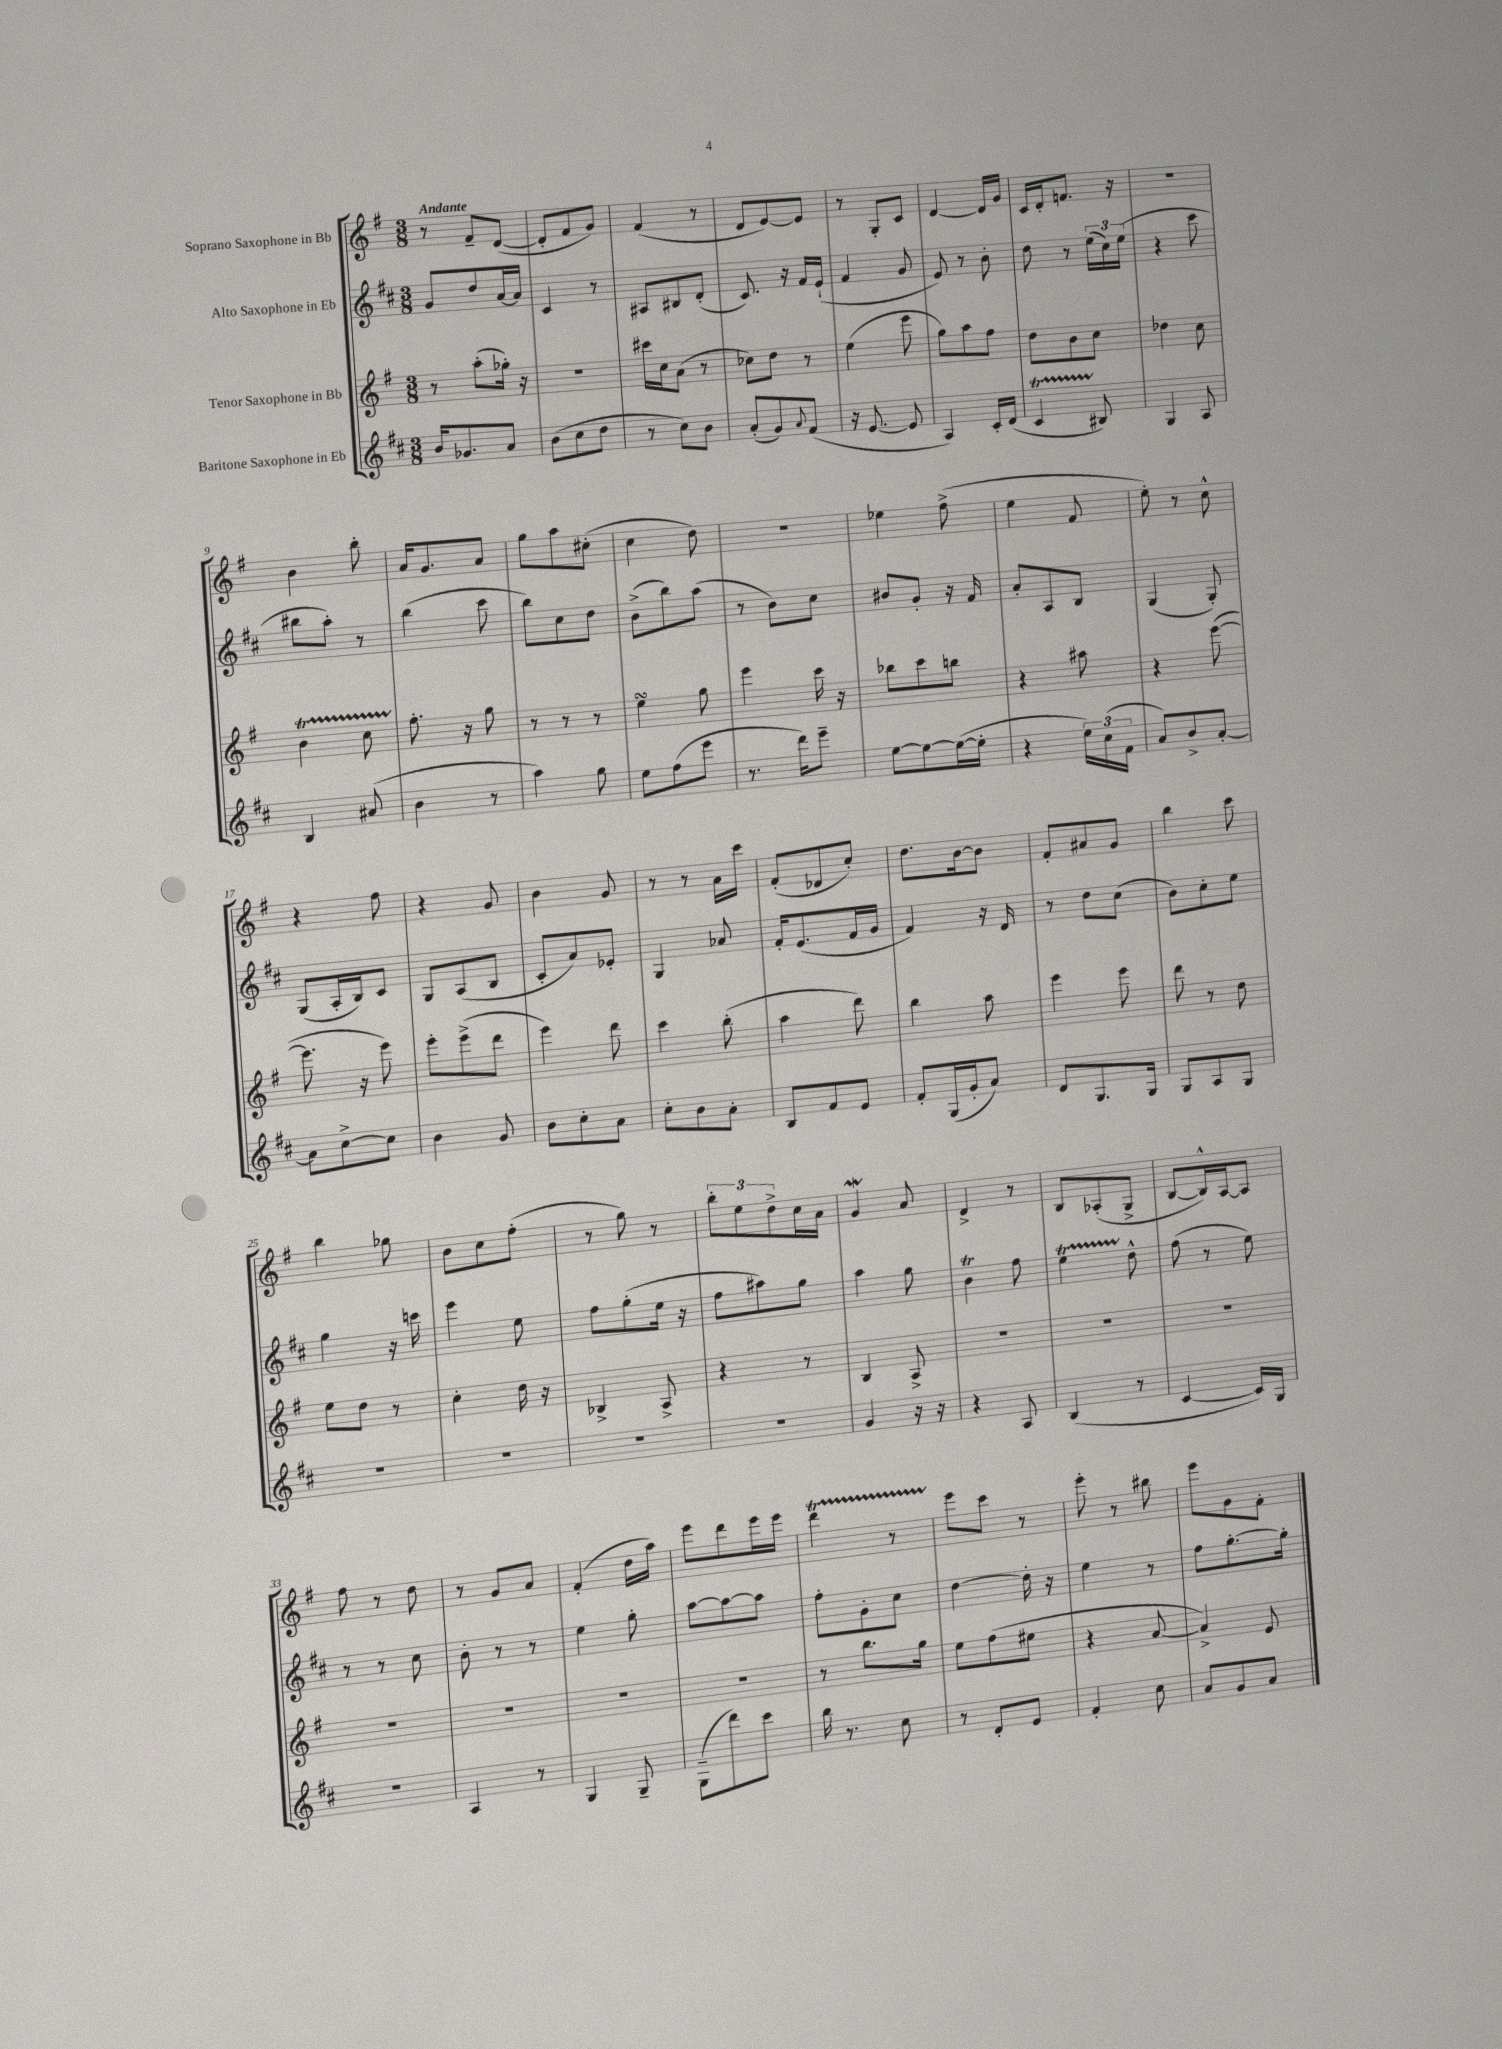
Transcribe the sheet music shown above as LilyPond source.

<<
\new StaffGroup <<
\new Staff = "s0" \with { instrumentName = "Soprano Saxophone in Bb" } {
    \clef treble \key g \major \numericTimeSignature \time 3/8 \tempo "Andante"
    r8 fis'8-- d'8~( |
    d'8-. fis'8 g'8) |
    fis'4( r8 |
    d'8 e'8~) e'8 |
    r8 g8-. c'8 |
    d'4~ d'16 g'16 |
    c'16 d'16-. f'8. r16 |
    r4. |
    b'4 b''8-. |
    a'16 g'8. a'8 |
    g''8 a''8 cis''8-.( |
    c''4 d''8) |
    R4. |
    ees''4 fis''8->( |
    e''4 fis'8 |
    e''8-.) r8 c''8-^ |
    r4 fis''8 |
    r4 g'8 |
    b'4 g'8 |
    r8 r8 a'16 c'''16 |
    fis'8-.( des'8 c''8-.) |
    d''8. b'16~ b'8 |
    fis'8-. ais'8 g'8 |
    b''4 c'''8 |
    b''4 ges''8 |
    b'8 c''8 fis''8-.( |
    r8 g''8) r8 |
    \tuplet 3/2 { b''8-. e''8 d''8-> } c''16 a'16 |
    g'4\mordent a'8 |
    d'4-> r8 |
    b8 aes8-.( g8-> |
    b8~ b16-^) a16~ a8 |
    fis''8 r8 d''8 |
    r8 g'8 a'8 |
    fis'4-.( d''16 a''16) |
    e'''8 d'''8 e'''16 e'''16 |
    d'''4\startTrillSpan r8 |
    e'''8\stopTrillSpan c'''8 r8 |
    e'''8-. r8 bis''8 |
    e'''8 g'8 fis'8-. \bar "|." |
}
\new Staff = "s1" \with { instrumentName = "Alto Saxophone in Eb" } {
    \clef treble \key d \major \numericTimeSignature \time 3/8
    g'8 d''8 a'16~ a'16 |
    cis'4 r8 |
    ais8 bis8 d'8-.( |
    cis'8.) r16 fis'16 e'16-!( |
    fis'4 g'8 |
    e'8) r8 b'8-. |
    d''8 r8 \tuplet 3/2 { e''16( cis''16) e''16( } |
    r4 cis'''8 |
    bis''8 a''8-.) r8 |
    b''4( cis'''8 |
    b''8) cis''8 d''8 |
    b'8->( b''8) a''8( |
    r8 b'8) cis''8 |
    bis'8 g'8-. r16 fis'16 |
    a'8-. a8 b8 |
    g4( g8-.) |
    g8( a16-. b16) cis'8 |
    g8 a8( b8 |
    cis'8-. a'8) ees'8-. |
    g4 aes'8 |
    fis'16-. e'8.( fis'16 g'16 |
    fis'4) r16 d'16 |
    r8 d''8 cis''8( |
    b'8) cis''8-. e''8 |
    g''4 r16 c'''16 |
    e'''4 e''8 |
    fis''8 g''8-.( e''16 r16 |
    fis''8 ais''8) g''8 |
    a''4 g''8 |
    b'4\trill fis''8 |
    e''4\startTrillSpan d''8-^\stopTrillSpan |
    fis''8( r8 e''8) |
    r8 r8 cis''8 |
    b'8-. r8 r8 |
    e''4 g''8-. |
    a''8~ a''8~ a''8 |
    fis''8-. g'8-. cis''8 |
    d''4~ d''16-. r16 |
    e''4 r8 |
    fis''8 g''8.~-. g''16-. \bar "|." |
}
\new Staff = "s2" \with { instrumentName = "Tenor Saxophone in Bb" } {
    \clef treble \key g \major \numericTimeSignature \time 3/8
    r8 a''8-.( ges''16-.) r16 |
    R4. |
    cis'''16 c''16 a'8( r8 |
    ces''8) d''8 r8 |
    e''4( e'''8 |
    g''8) a''8 fis''8 |
    d''8 b'8 c''8 |
    des''4 c''8 |
    b'4\startTrillSpan c''8 |
    fis''8.-.\stopTrillSpan r16 g''8 |
    r8 r8 r8 |
    e''4\turn g''8 |
    e'''4 c'''16 r16 |
    bes''8 c'''8 b''8 |
    r4 ais''8 |
    r4 e'''8~( |
    e'''8. r16 e'''8) |
    e'''8-. e'''8->( d'''8 |
    e'''4) d'''8 |
    c'''4 b''8-.( |
    a''4 d'''8) |
    b''4 a''8 |
    e'''4 e'''8 |
    d'''8 r8 d''8 |
    e''8 d''8 r8 |
    c''4-. d''16 r16 |
    bes4-> a8-> |
    r4 r8 |
    b4 a8-> |
    R4. |
    R4. |
    R4. |
    R4. |
    R4. |
    R4. |
    R4. |
    r8 b''8. g''16 |
    e''8 fis''8( eis''8 |
    r4 a'8~ |
    a'4->) e'8 \bar "|." |
}
\new Staff = "s3" \with { instrumentName = "Baritone Saxophone in Eb" } {
    \clef treble \key d \major \numericTimeSignature \time 3/8
    b'16 ges'8. a'8 |
    b'8( cis''8 d''8 |
    r8 cis''8) b'8 |
    a'8-.( g'8) \appoggiatura { a'8 } fis'8( |
    r16 e'8.~ e'8 |
    a4) cis'16-. d'16( |
    cis'4\startTrillSpan bis8\stopTrillSpan) |
    g4 a8 |
    b4 ais'8( |
    b'4 r8 |
    a''4) g''8 |
    e''8 fis''8( e'''8 |
    r8. d'''16) e'''8-- |
    e''8~ e''8~ e''16~( e''16-. |
    r4 \tuplet 3/2 { e''16) cis''16( fis'16 } |
    a'8) b'8-> a'8~-. |
    a'8 cis''8~-> cis''8 |
    b'4 g'8 |
    b'8 cis''8-. a'8 |
    cis''8-. b'8 a'8-. |
    b8 fis'8 e'8 |
    fis'8-. g16( g'16-. a'8) |
    d'8 g8. g16 |
    g8 a8 g8 |
    R4. |
    R4. |
    R4. |
    R4. |
    g'4 r16 r16 |
    r4 a8 |
    b4( r8 |
    cis'4~ cis'16) g16 |
    R4. |
    a4 r8 |
    g4 g8-- |
    g8--( d'''8) cis'''8 |
    b''16 r8. cis''8 |
    r8 d'8-. e'8 |
    fis'4-. cis''8 |
    a'8 g'8 a'8 \bar "|." |
}
>>
>>
